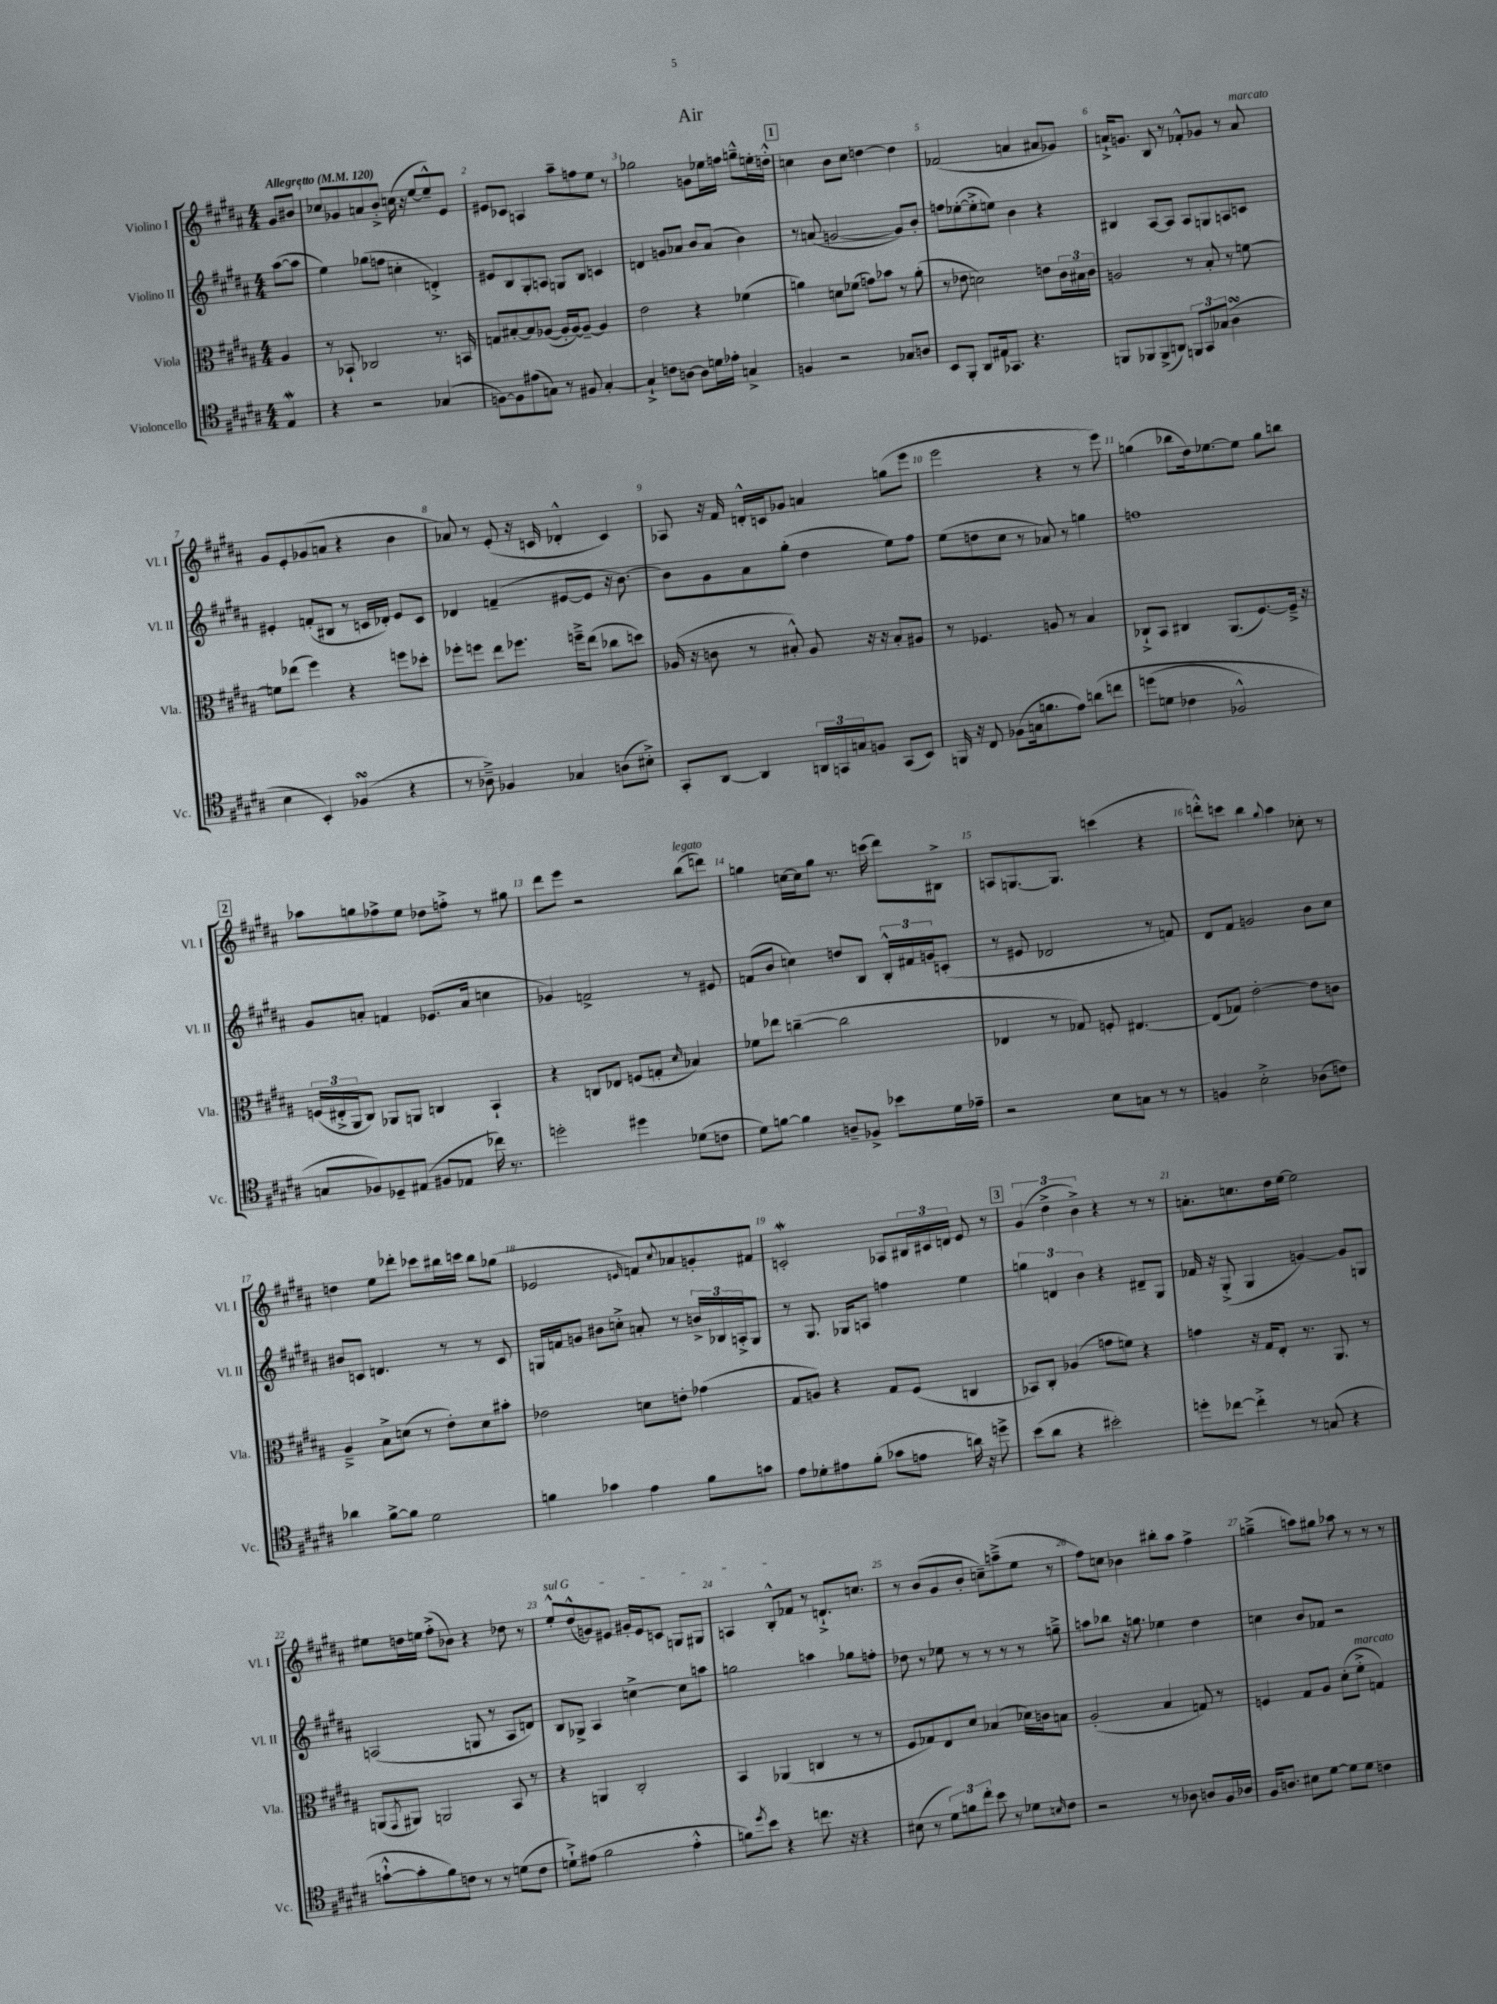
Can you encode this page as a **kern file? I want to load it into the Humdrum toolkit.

**kern	**kern	**kern	**kern
*part4	*part3	*part2	*part1
*staff4	*staff3	*staff2	*staff1
*I"Violoncello	*I"Viola	*I"Violino II	*I"Violino I
*I'Vc.	*I'Vla.	*I'Vl. II	*I'Vl. I
*clefC4	*clefC3	*clefG2	*clefG2
*k[f#c#g#d#a#]	*k[f#c#g#d#a#]	*k[f#c#g#d#a#]	*k[f#c#g#d#a#]
*M4/4	*M4/4	*M4/4	*M4/4
*MM120	*MM120	*MM120	*MM120
=	=	=	=
!	!	!	!LO:TX:a:B:t=Allegretto
4Ew/	4A#/	([8aa#\L	8g#/L
.	.	8aa#\J]	8b#X/J
=1	=1	=1	=1
4r	8r	4ee\)	8cc-X/L
.	8BB-X`/	.	8g-X/
2r	2C-X/	(8gg-X\L	8an/
.	.	8ffn\J	8b'^/J
.	.	4ccn'\	(16ccn\
.	.	.	16r
.	.	.	[8ee/L
(4G-X/	8.r	4dn'^/)	8ee~^^/])
.	.	.	8e/J
.	16BBn/	.	.
=2	=2	=2	=2
[8Fn\L)	8Gn/L	8e#X/L	8e#X/L
8F\]	[8B#X'/	8B/	8c-X/J
(8e#X\	8B#/]	8G#'/	4An/
8Gn\J)	([8A-X/J	8An/J	.
8r	16A-'/LL]	8Gn/L	8aa#~\L
.	[16A-/J)	.	.
8F#X/	8A-~/J_	8B/J	8ffn\
[4G'/	4A-/]	4cn/	8ee\J
.	.	.	8r
=3	=3	=3	=3
4G`^/]	2e\	4dn/	2gg-X\
8cn\L	.	8gn/L	.
[8An\J	.	8a-X/J	.
8A\L]	4r	8b/L	8gn\L
16dn\L	.	(8a-/J	16ee-X\L
16e-X'\JJ	.	.	16ffn\JJ
4Gn^/	(4f-X\	4b\)	8ggn~^^\L
.	.	.	16een'\L
.	.	.	16ddn'^^\JJ
!!LO:REH:place=s1:t=1
=4	=4	=4	=4
4Fn/	4an\)	8r	4ccn\
.	.	(8an/	.
2r	8dn\L	[2gn/	8b\L
.	(8f-X\J	.	8cc\J
.	8gn\L)	.	[4ddn\
.	8b-X\J	.	.
8G-X/L	8r	8g/L])	4dd\]
8An/J	(8a'\	8b'/J	.
=5	=5	=5	=5
8BB/L	8r	8ffn\L	(2f-X/
8FF#'/J	8e-X\	([8ee-X'\	.
8AA#/L	2dn\)	8ee-'^\]	.
16E#X/k	.	8een\J)	.
8.GG-X/J	.	.	.
.	.	4b\	4an/
4.r	.	.	.
.	8en\L	4r	8a#X/L
.	24c#\L	.	8g-X/J)
.	24B#X\	.	.
.	24c#\JJ	.	.
=6	=6	=6	=6
8FFn/L	2An/	4B#X/	16an`^/KL
.	.	.	8.gn/J
8FF-X/	.	.	.
(8FF-^/	.	[8A#/L	8B/
8AAn/J)	.	8A#/J]	8r
12FFn/L	8r	8A#/L	8f-X'^^/L
12GG#/	.	.	.
.	8B'/	8Gn/	8g-X/J
(12G-X/J	.	.	.
4A#sSsS\	8r	8An/	8r
!	!	!	!LO:TX:a:i:t=marcato
.	[8fn\	8cn/J	8a/
!!LO:LB:g=z
=7	=7	=7	=7
4B\	8fn\L]	4e#X'/	8g#/L
.	(8ee-X\J	.	8e'/
4BB'/)	4ff#\)	(8fn'/L	(8g-X/
.	.	8B#X/J	8an/J
(4F-XsSSs/	4r	8r	4r
.	.	16cn/LL	.
.	.	16d-X'/JJ)	.
4r	8ffn\L	8e#/L	4b\
.	8dd-X'\J	8c/J	.
=8	=8	=8	=8
8r	8ff-X'\L	4d-X/	8a-X/)
8A-X~^\)	8ffn\J	.	8r
4F-X/	8ee\L	(4fn~/	(8e'/
.	8.ff-X\J	.	16r
.	.	.	16cn/
4G-X/	.	[8e#X/L	4d-X'^^/
.	16ffn~^\KL	.	.
.	(8ee\J	8e#/J]	.
(8An\L	8cc-X\L	16r	4c/)
.	.	[8.b\)	.
8B#X'^\J)	8ddn\J)	.	.
=9	=9	=9	=9
8GG#'/L	(16A-X/	8b\L]	8A-X/
.	16r	.	.
[8AA#/J	8cn\	8g#\	16r
.	.	.	16f#/
4AA#/]	8r	8a#\	16dn'^^/LL
.	.	.	16cn/J
.	8B#X'^^/)	(8gg#'\J	8g-X/J
24AAn/LL	8A-/	4dd#\	4an/
24GGn/	.	.	.
24Gn/J	.	.	.
8Fn/J	16r	.	.
.	16r	.	.
(8GG/L	8B#'/L	8ee\L)	(8ggn\L
8BB/J)	8A#X/J	8ff#\J	8eee\J
=10	=10	=10	=10
16FFn/	8r	(8ee\L	2eee\
16r	.	.	.
8C#/	4.F-X/	8ddn\	.
(8F-X\L	.	8cc#\J	.
16Gn\k	.	8r	.
8.fn\	.	.	.
.	8An/	8a-X/)	4r
8e\J)	8r	8r	.
(8an\L	4B/	4ggn\	8r
8ccn\J	.	.	8eee\)
=11	=11	=11	=11
(8ddn\L	8C-X`^/L	1ffn	(4ggn\
8dn\J	8BB/J	.	.
4c-X\	4C#X/	.	8bb-X\L
.	.	.	16dd#\k)
.	.	.	[8.ee-X\
2F-X^^/)	(8.AA#/L	.	.
.	.	.	8ee-\J]
.	[8.F#/)	.	.
.	.	.	8gg\L
.	16F#~^/Jk]	.	8bbn\J
.	16r	.	.
!!LO:LB:g=z
!!LO:REH:place=s1:t=2
=12	=12	=12	=12
8Gn/L	(24Fn/LL	8g#/L	8aa-X\L
.	24E#X'^/	.	.
.	24AA#/J	.	.
8F-X/)	8C#/J)	8an'/J	8ggn\
8D-X~/	8AA-X/L	4fn/	8ff-X^\
(8E#X/J	8AAn/J	.	8ee\J
8F#X/L	4Cn/	(8.e-X/L	8dd-X\L
8E-X/J	.	.	8ffn'^\J
.	.	16a/Jk	.
16cc-X\)	4BB`/	4ccn\	8r
8.r	.	.	.
.	.	.	8gg#X\
=13	=13	=13	=13
2ddn'\	4r	4g-X/)	8ddd#\L
.	.	.	8eee\J
.	8Cn/L	2fn^/	2r
.	8E-X/J	.	.
4dd#X\	(8Fn/L	.	.
.	8Gn'/J	.	.
.	16qqd#/	.	.
!	!	!	!LO:TX:a:i:t=legato
(8d-X\L	4B-X/)	8r	(8bb\L
8cn\J	.	8e#X/	8dddn\J)
=14	=14	=14	=14
8d#\L)	8f-X\L	(8fn/L	4ggn\
[8fn\J	8ee-X\J	8b/J	.
4f\]	([4ccn~\	4ccn\)	[16ccn\LL
.	.	.	16cc\J]
.	.	.	8gg\J
8An~/L	2cc\]	8ddn/L	8.r
8F-X^/J	.	8B/J	.
.	.	.	(16cccn\
8b-X\L	.	24B'^^/LL	8ddd#\L)
.	.	24f#X/	.
.	.	24gn/J	.
16d#\L	.	(8cn'/J	8B#X^\J
16e-X~\JJ	.	.	.
=15	=15	=15	=15
2r	4E-X/	8r	8An/L
.	.	8e#X/	[8.Gn/
.	8r	2d-X/	.
.	.	.	8.G/J]
.	8G-X/)	.	.
8B\L	8Fn'/	.	(4cccn\
8Gn\J	[4.E#X/	.	.
8r	.	8r	4r
8r	.	8fn/)	.
=16	=16	=16	=16
4Fn/	(8E#/L]	8d#/L	8dddn'^^\L)
.	8G-X/J)	8f#/J	8cccn\J
2B'^\	[2e'\	2gn/	4bb\
.	.	.	8qqgg#/
.	.	.	4aa#\
(8A-X\L	8e\L]	8b\L	8cc-X'\
8cn\J)	8cn\J	8cc#\J	8r
!!LO:LB:g=z
=17	=17	=17	=17
4a-X\	4A#~^/	8b#X/L	4ddn\
.	.	8cn/J	.
[8f#^\L	8B^\L	4.dn/	8ee\L
8f#\J]	(8dn\J	.	8ddd-X'\J
2d#\	8r	.	8ccc-X\L
.	8e'\L)	8r	16bb#X\L
.	.	.	16cccn\JJ
.	8d\	8r	8bb#\L
.	8b#X'\J	8c/	(8gg-X\J
=18	=18	=18	=18
4fn\	2e-X\	16Gn/LL	2e-X/
.	.	16fn/J	.
.	.	8gn/J	.
4g-X\	.	8b#X\L	.
.	.	8ccn'^\J	.
.	.	.	16qqen/
4e\	8dn\L	8an'/	8fn/L)
.	.	.	8qqcc#/
.	8en'\J	8r	8a-X/
8f\L	(4g-X\	24bn^/LL	8gn'/
.	.	24B-X/	.
.	.	24An'^/J	.
8gn\J	.	8G/J	8f#X/J
=19	=19	=19	=19
8e\L	8G#/L	8r	2cnw'/
8d-X'\	8An/J)	8.G#/	.
8e#X\	4r	.	.
.	.	16G-X/KL	.
(8f#'\J	.	8An/J	.
8g-X\L	8G#/L	4ffn\	8A-X/L
8en\J	(8F#/J	.	24B#X/L
.	.	.	24c#X/
.	.	.	24dn/JJ
16an\)	4Cn/	4ee\	8e/
16r	.	.	.
8ddn^\	.	.	8r
!!LO:REH:place=s1:t=3
=20	=20	=20	=20
(8b\L	8BB-X/L)	6ggn\	(6g#/
8a#\J	8C#'/J	.	.
.	.	6dn/	6dd#^\
4r	(4A-X/	.	.
.	.	6b\	6b^\)
2b#X'\)	8gn\L	4r	4r
.	8fn\J)	.	.
.	4r	8d#X~/L	8r
.	.	8G#/J	8r
=21	=21	=21	=21
8ddn'\L	4gn\	16f-X/	8.an'\L
.	.	16r	.
[8cc-X\J	.	(8G#'^/	.
.	.	.	8.ccn\
4cc-'^\]	16r	4G#/	.
.	16G#/KL	.	.
.	8E'/J	.	16dd#\L
.	.	.	[16ee\JJ
8r	8.r	[4gn/)	2ee\]
(8Gn/	.	.	.
.	8.AA#/	.	.
4r	.	8g/L]	.
.	8r	8Gn/J	.
!!LO:LB:g=z
=22	=22	=22	=22
[8gn`^^\L	(8AAn/L	(2An/	8ee#X\L
.	8qGG#/	.	.
8g'\]	8AA#X/J)	.	16ddn\L
.	.	.	16een\JJ
8f#\)	2AAn/	.	(8ff#'^\L
8cn\J	.	.	8b-X\J)
8r	.	8Gn/	4r
8r	.	8r	.
(8dn\L	8BB/	8A/L	8dd-X\
8c\J	8r	8dn/J)	8r
=23	=23	=23	=23
!	!	!	!LO:TX:a:i:t=sul G
8dn`^\L)	4r	8B/L	8ee'^^/L
(8e#X\J	.	8G-X^/J	(8dd#^^/
2f#\	4AAn/	4A#/	8gn/)
.	.	.	8e#X/J
.	2C#'/	[4ccn^\	16g#X'/LL
.	.	.	16e#/J
.	.	.	8cn/J
4e#'^^\	.	8cc\L]	8Gn/L
.	.	8aan\J	8G#X/J
=24	=24	=24	=24
8fn\L)	4BB/	2ggn\	4An/
8qdd#/	.	.	.
8b\J	.	.	.
4r	(4AA-X/	.	8B'^^/L
.	.	.	8f-X/J
8.ccn\	4Cn/	4aan\	8r
.	.	.	8.dn`^/L
16r	.	.	.
4r	8r	8gg-X\L	.
.	.	.	8.ccn/J
.	8r	8ffn'\J	.
=25	=25	=25	=25
(8B#X\	8F#/L	8dd-X\	8r
8r	8G-X/)	8r	(8b/L
12d#\L)	8E/	8ee-X\	8g#/
12fn\	.	.	.
.	8d#/J	8r	8b'/J
12cc#'\J	.	.	.
8b\	(4B-X/	8r	8ccn~\L)
8r	.	8r	(8aan~^\
8d-X\L	16d-X\LL)	8r	8ee\J
.	16cn\J	.	.
16qqBn/	.	.	.
8c#\J	8Bn\J	8ggn~^\	8r
=26	=26	=26	=26
2r	(2A#'/	8aan\L	8ff#\L)
.	.	8bb-X\J	8ccn\J
.	.	16r	4b-X\
.	.	8.ggn\	.
8r	4B/	4ee-X\	8bb#X'\L
8A-X\	.	.	8aa#\J
8An/L	8Gn/)	4dd#\	4ff#^\
16F#/L	8r	.	.
16A-X/JJ	.	.	.
=27	=27	=27	=27
16F#/KL	4Fn/	4ccn\	(4ggn~^\
8.An/J	.	.	.
8B#X\L	8G#/L	8b/L	8aan\L)
[8d#\J	8A#/J	8f-X/J	8gg#X\J
8d#\L]	(8d#'\L	2r	8aa-X\
!	!LO:TX:a:i:t=marcato	!	!
8d#\J	8f#'^\J	.	8r
4cn\	4Gn/)	.	8r
.	.	.	8r
==	==	==	==
*-	*-	*-	*-
